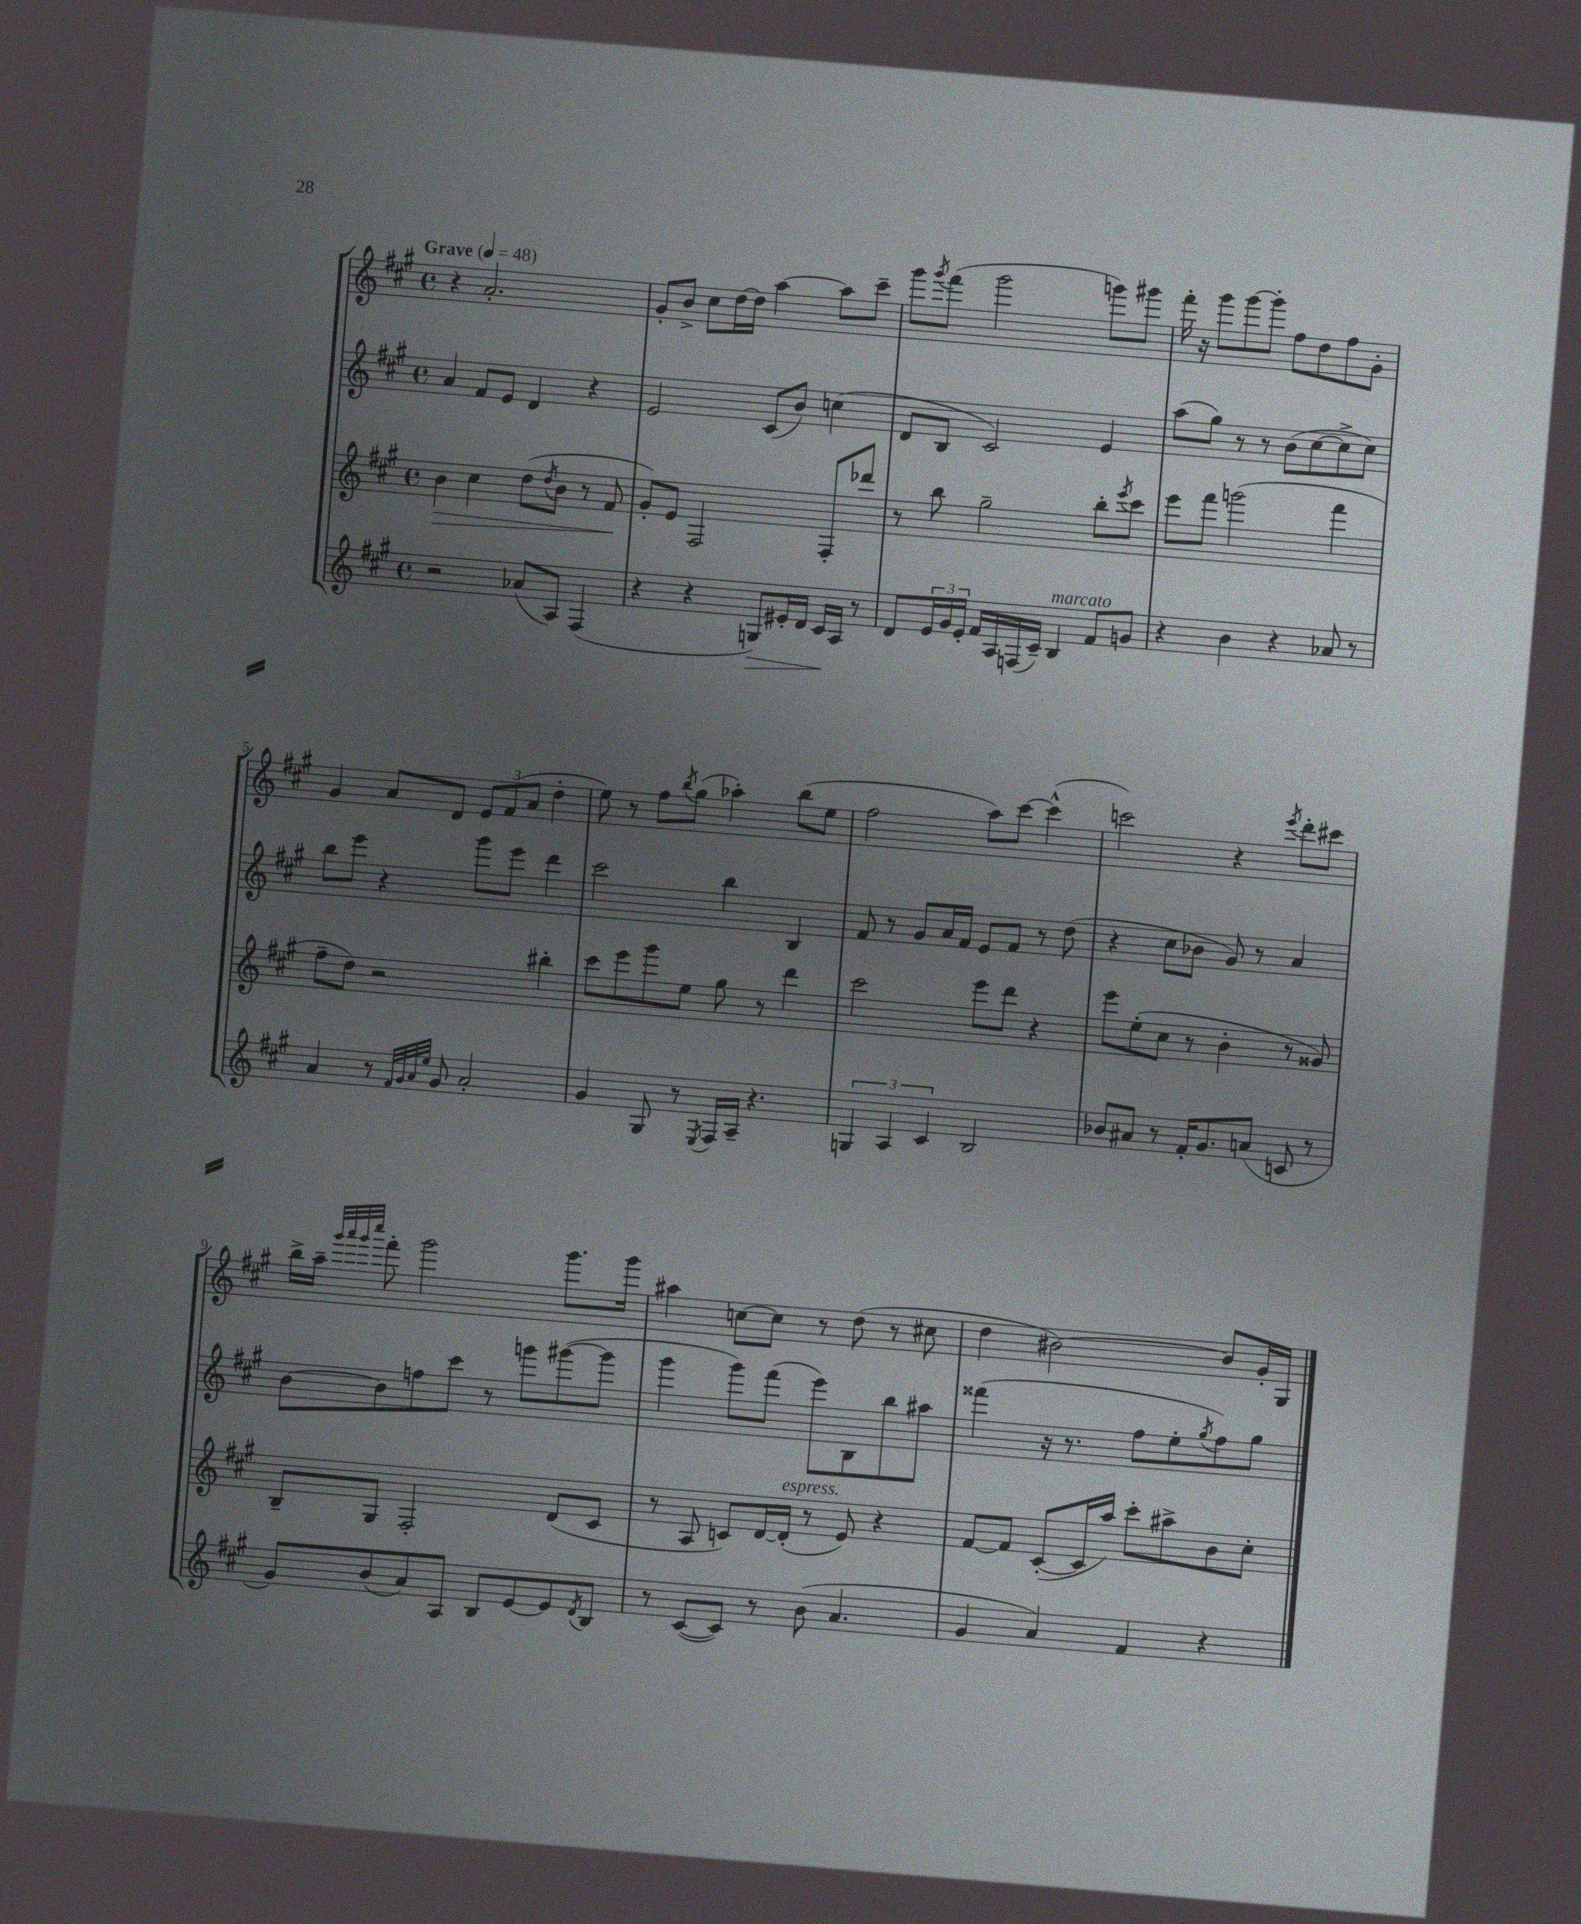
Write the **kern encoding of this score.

**kern	**dynam	**kern	**dynam	**kern	**kern
*part4	*part4	*part3	*part3	*part2	*part1
*staff4	*staff4	*staff3	*staff3	*staff2	*staff1
*clefG2	*	*clefG2	*	*clefG2	*clefG2
*k[f#c#g#]	*	*k[f#c#g#]	*	*k[f#c#g#]	*k[f#c#g#]
*M4/4	*	*M4/4	*	*M4/4	*M4/4
*met(c)	*	*met(c)	*	*met(c)	*met(c)
*MM48	*	*MM48	*	*MM48	*MM48
=1	=1	=1	=1	=1	=1
!	!	!	!	!	!LO:TX:a:B:t=Grave
!	!	!	!LO:HP:b	!	!
2r	.	4b\	>	4a/	4r
.	.	4cc#\	.	8f#/L	2.a'/
.	.	.	.	8e/J	.
(8a-X/L	.	(8dd\L	.	4d/	.
.	.	8qdd/	.	.	.
8A/J)	.	8b\J	.	.	.
(4F#/	.	8r	.	4r	.
.	.	8f#/	.	.	.
.	.	.	]	.	.
=2	=2	=2	=2	=2	=2
4r	.	8g#'/L)	.	2e/	8g#'/L
.	.	8e/J	.	.	8b^/J
4r	.	2F#/	.	.	8cc#\L
.	.	.	.	.	[16dd\L
.	.	.	.	.	16dd\JJ]
!	!LO:HP:b	!	!	!	!
8Gn/L)	>	.	.	(8c#/L	[4aa\
16e#X'/L	.	.	.	8b/J)	.
16d/JJ	.	.	.	.	.
16c#/LL	.	8F#'/L	.	(4ccn\	8aa\L]
16A/JJ	]	.	.	.	.
8r	.	8ddd-X/J	.	.	8ccc#~\J
=3	=3	=3	=3	=3	=3
8d/L	.	8r	.	8d/L	8ggg#\L
.	.	.	.	.	8qggg#/
24e/L	.	8bb\	.	8B/J	(8fff#\J
24g#/	.	.	.	.	.
24e'/JJ	.	.	.	.	.
16f#/LL	.	2gg#~\	.	2c#/)	2ggg#\
16A/	.	.	.	.	.
(16Fn/	.	.	.	.	.
16c#~/JJ)	.	.	.	.	.
!LO:TX:a:i:t=marcato	!	!	!	!	!
4B/	.	.	.	.	.
8f#/L	.	8bb'\L	.	4e/	8gggn\L)
.	.	8qeee/	.	.	.
8gn/J	.	8ccc#\J	.	.	8ggg#X\J
=4	=4	=4	=4	=4	=4
4r	.	8eee\L	.	(8aa\L	16fff#'\
.	.	.	.	.	16r
.	.	8fff#\J	.	8gg#\J)	8ggg#\L
4b\	.	(2gggn\	.	8r	[8ggg#\
.	.	.	.	8r	8ggg#'\J]
4r	.	.	.	(8b\L	8ff#\L
.	.	.	.	[8cc#\	8dd\
8a-X/	.	4fff#\	.	8cc#^\]	8ff#\
8r	.	.	.	8cc#\J)	8g#'\J
!!LO:LB:g=z
=5	=5	=5	=5	=5	=5
4a/	.	8ff#~\L	.	8bb\L	4g#/
.	.	8dd\J)	.	8eee\J	.
8r	.	2r	.	4r	8a/L
32qqf#/LLL	.	.	.	.	.
32qqg#/	.	.	.	.	.
32qqa/	.	.	.	.	.
32qqee/JJJ	.	.	.	.	.
8g#/	.	.	.	.	8d/J
2a'/	.	.	.	8ggg#\L	12e/L
.	.	.	.	.	(12f#/
.	.	.	.	8eee\J	.
.	.	.	.	.	12a/J
.	.	4bb#X'\	.	4ddd\	4dd'\
=6	=6	=6	=6	=6	=6
4g#/	.	8ccc#\L	.	2ccc#\	8ee\)
.	.	8eee\	.	.	8r
8G#/	.	8ggg#\	.	.	8ff#\L
.	.	.	.	.	8qbb/
8r	.	8ee\J	.	.	(8gg#\J
8qE/	.	.	.	.	.
16F#/LL	.	8gg#\	.	4bb\	4aa-X'\)
16A~/JJ	.	.	.	.	.
4.r	.	8r	.	.	.
.	.	4ddd\	.	4B/	(8bb\L
.	.	.	.	.	8ee\J
=7	=7	=7	=7	=7	=7
6Gn/	.	2ccc#\	.	8f#/	2ff#\
.	.	.	.	8r	.
6A/	.	.	.	.	.
.	.	.	.	8g#/L	.
6c#/	.	.	.	.	.
.	.	.	.	16a/L	.
.	.	.	.	16f#/JJ	.
2B/	.	8eee\L	.	8e/L	8aa\L)
.	.	8ddd\J	.	8f#/J	[8ccc#\J
.	.	4r	.	8r	(4ccc#^^\]
.	.	.	.	(8dd\	.
=8	=8	=8	=8	=8	=8
8b-X/L	.	8eee\L	.	4r	2cccn\)
8a#X/J	.	(8ee'\	.	.	.
8r	.	8cc#\J	.	8cc#\L	.
16f#'/KL	.	8r	.	8b-X\J	.
8.g#/	.	.	.	.	.
.	.	4b'\	.	8g#/)	4r
(8an/J	.	.	.	8r	.
.	.	.	.	.	8qeee/
8cn/	.	8r	.	4a/	8ddd'\L
8r	.	8g##X/)	.	.	8ccc#X\J
!!LO:LB:g=z
=9	=9	=9	=9	=9	=9
8g#/L)	.	8B~/L	.	[8b\L	16bb^\LL
.	.	.	.	.	16aa~\JJ
.	.	.	.	.	32qqggg#/LLL
.	.	.	.	.	32qqaaa/
.	.	.	.	.	32qqggg#/
.	.	.	.	.	32qqcccc#/JJJ
(8b/	.	8G#/J	.	8b\]	8fff#'\
8a/)	.	2F#'/	.	8ffn\	2ggg#\
8A/J	.	.	.	8ccc#\J	.
8B/L	.	.	.	8r	.
[8e/	.	.	.	8gggn\L	.
8e/]	.	(8d/L	.	([8ggg#X\	8.ggg#\L
8qd/	.	.	.	.	.
8B/J	.	8c#/J	.	8ggg#\J]	.
.	.	.	.	.	16ggg#\Jk
=10	=10	=10	=10	=10	=10
8r	.	8r	.	4ggg#\	4aa#X\
([8c#/L	.	8A/	.	.	.
8c#/J])	.	8cn/L)	.	8ggg#\L)	[8ccn\L
8r	.	[16d/L	.	(8fff#\J	8cc\J]
!	!	!LO:TX:a:i:t=espress.	!	!	!
.	.	(16d'/JJ]	.	.	.
(8b\	.	8r	.	8eee\L)	8r
4.a/	.	8e/)	.	8B\	(8dd\
.	.	4r	.	8bb\	8r
.	.	.	.	8aa#X\J	8cc#X\
=11	=11	=11	=11	=11	=11
4g#/	.	[8f#/L	.	(4fff##X\	4dd\
.	.	8f#/J]	.	.	.
4a/)	.	([8c#'/L	.	16r	[2b#X\)
.	.	.	.	8.r	.
.	.	16c#/L]	.	.	.
.	.	16aa/JJ)	.	.	.
4f#/	.	8ccc#'\L	.	8ff#\L	.
.	.	8aa#X^\	.	8ee'\	.
.	.	.	.	8qgg#/	.
4r	.	8b\	.	8ff#\)	8b#/L]
.	.	8cc#'\J	.	8gg#\J	16g#'/L
.	.	.	.	.	16G#/JJ
==	==	==	==	==	==
*-	*-	*-	*-	*-	*-
